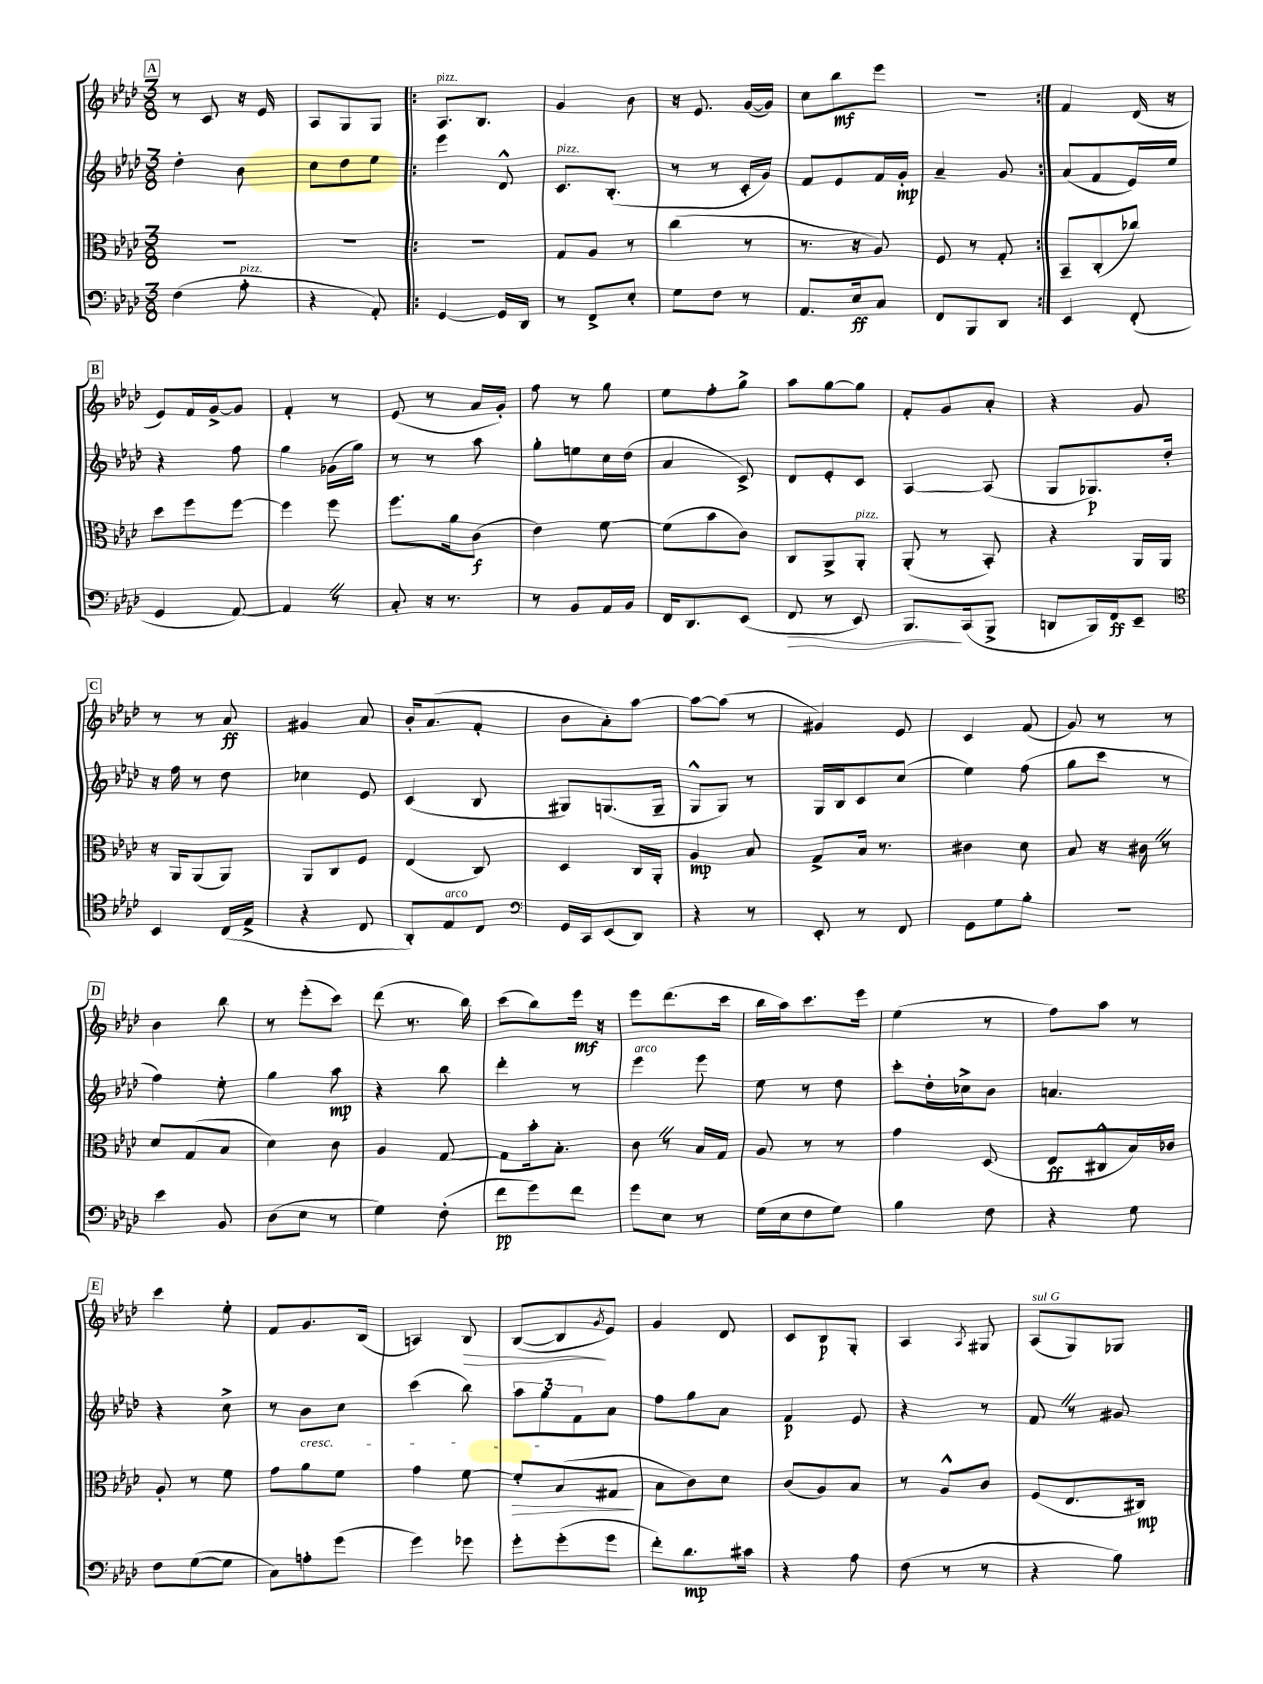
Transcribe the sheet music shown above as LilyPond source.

<<
\new StaffGroup <<
\new Staff = "s0" {
    \clef treble \key aes \major \numericTimeSignature \time 3/8
    \mark \markup { \box "A" } r8 c'8 r16 ees'16 |
    aes8 g8 g8 |
    \repeat volta 2 { aes8.^\markup { \italic "pizz." } bes8. |
    g'4 bes'8 |
    r16 ees'8. g'16~( g'16) |
    c''8 bes''8\mf ees'''8 |
    R4. | }
    f'4 des'16( r16 |
    \mark \markup { \box "B" } ees'8) f'16 g'16~-> g'8 |
    f'4-. r8 |
    ees'8( r8 aes'16 g'16-.) |
    f''8 r8 g''8 |
    ees''8 f''8-. g''8-> |
    aes''8 g''8~ g''8 |
    f'8-. g'8 aes'8-. |
    r4 g'8 |
    \mark \markup { \box "C" } r8 r8 aes'8\ff |
    gis'4 aes'8 |
    bes'16-. aes'8.( f'8-. |
    bes'8 aes'8-.) aes''8~ |
    aes''8~ aes''8( r8 |
    gis'4) ees'8 |
    c'4 f'8( |
    g'8) r8 r8 |
    \mark \markup { \box "D" } bes'4 bes''8 |
    r8 ees'''8-.( c'''8) |
    des'''8( r8. bes''16) |
    c'''8( bes''8) ees'''16\mf r16 |
    ees'''8 des'''8.( c'''16 |
    bes''16 aes''16) c'''8. ees'''16 |
    ees''4( r8 |
    f''8) aes''8 r8 |
    \mark \markup { \box "E" } c'''4 ees''8-. |
    f'8 g'8. bes16( |
    a4) bes8\> |
    bes8~( bes8\! \acciaccatura { g'8 } ees'8) |
    g'4 des'8 |
    c'8 bes8\p g8-. |
    aes4 \acciaccatura { aes8 } gis8 |
    aes8^\markup { \italic "sul G" }( g8) ges8 \bar "|." |
}
\new Staff = "s1" {
    \clef treble \key aes \major \numericTimeSignature \time 3/8
    \mark \markup { \box "A" } des''4-. bes'8 |
    c''8 des''8 ees''8 |
    \repeat volta 2 { ees'''4 des'8-^ |
    c'8.^\markup { \italic "pizz." } bes8.-.( |
    r8 r8 c'16-. g'16) |
    f'8 ees'8 f'16 g'16-.\mp |
    aes'4-- g'8 | }
    aes'8( f'8 ees'16) ees''16 |
    \mark \markup { \box "B" } r4 f''8 |
    g''4 ges'16( g''16) |
    r8 r8 aes''8 |
    g''8-. e''8 c''16 des''16( |
    aes'4 c'8->) |
    des'8 ees'8-. c'8 |
    aes4~ aes8( |
    g8 ges8.\p) des''16-. |
    \mark \markup { \box "C" } r16 f''16 r8 des''8 |
    ces''4 ees'8 |
    c'4( bes8 |
    gis8) g8.( g16-- |
    g8-^ g8) r8 |
    g16 bes16 c'8 c''8( |
    ees''4) f''8( |
    g''8 c'''8 r8 |
    \mark \markup { \box "D" } f''4) ees''8-. |
    g''4 aes''8\mp |
    r4 bes''8 |
    des'''4-. r8 |
    ees'''4^\markup { \italic "arco" } ees'''8 |
    ees''8 r8 des''8 |
    c'''8-. des''16-. ces''16-> bes'8 |
    a'4. |
    \mark \markup { \box "E" } r4 c''8-> |
    r8 bes'8\cresc c''8 |
    c'''4( bes''8) |
    \tuplet 3/2 { aes''8 g''8\! f'8 } aes'8 |
    f''8 g''8 aes'8 |
    f'4\p ees'8 |
    r4 r8 |
    f'8 \once \override BreathingSign.text = \markup { \musicglyph "scripts.caesura.straight" } \breathe r8 gis'8 \bar "|." |
}
\new Staff = "s2" {
    \clef alto \key aes \major \numericTimeSignature \time 3/8
    \mark \markup { \box "A" } R4. |
    R4. |
    \repeat volta 2 { R4. |
    g8 aes8 r8 |
    c''4( r8 |
    r8. r16 aes8) |
    f8 r8 g8-. | }
    bes,8-- c8-.( ces''8) |
    \mark \markup { \box "B" } des''8 f''8 f''8~ |
    f''4 f''8 |
    f''8. aes'16 c'8\f( |
    ees'4) f'8~ |
    f'8( bes'8 c'8) |
    c8 aes,8-> aes,8-.^\markup { \italic "pizz." } |
    aes,8-.( r8 bes,8-.) |
    r4 aes,16 aes,16 |
    \mark \markup { \box "C" } r16 aes,16 aes,8( aes,8) |
    aes,8 c8 f8 |
    ees4( c8) |
    des4 c16 aes,16-. |
    aes4\mp bes8 |
    g8-> bes16 r8. |
    cis'4 des'8 |
    bes8 r16 cis'16 \once \override BreathingSign.text = \markup { \musicglyph "scripts.caesura.straight" } \breathe r8 |
    \mark \markup { \box "D" } des'8 g8( bes8 |
    des'4) c'8 |
    aes4 g8~ |
    g8 bes'16-. bes8.-. |
    c'8 \once \override BreathingSign.text = \markup { \musicglyph "scripts.caesura.straight" } \breathe r8 bes16 g16 |
    aes8 r8 r8 |
    g'4 des8( |
    ees8\ff cis8-^ bes16) ces'16 |
    \mark \markup { \box "E" } aes8-. r8 f'8 |
    g'8 aes'8 f'8 |
    g'4 f'8~ |
    f'8-.\> bes8( gis8\! |
    bes8 c'8) des'8 |
    c'8( aes8) bes8 |
    r8 aes8-^ c'8 |
    f8( ees8. cis16\mp) \bar "|." |
}
\new Staff = "s3" {
    \clef bass \key aes \major \numericTimeSignature \time 3/8
    \mark \markup { \box "A" } f4( aes8-.^\markup { \italic "pizz." } |
    r4 aes,8-.) |
    \repeat volta 2 { g,4~ g,16 des,16 |
    r8 f,8-> ees8-. |
    g8 f8 r8 |
    aes,8. ees16\ff c8 |
    f,8 bes,,8 des,8 | }
    ees,4 f,8-.( |
    \mark \markup { \box "B" } g,4 aes,8~) |
    aes,4 \once \override BreathingSign.text = \markup { \musicglyph "scripts.caesura.straight" } \breathe r8 |
    c8-. r16 r8. |
    r8 bes,8 aes,16 bes,16 |
    f,16 des,8. ees,8( |
    f,8\> r8 ees,8) |
    bes,,8.\! c,16( bes,,8-> |
    d,8 bes,,16) f,16\ff ees,8-- |
    \mark \markup { \box "C" } \clef tenor bes,4 c16( ees16-> |
    r4 c8 |
    aes,8-.) ees8^\markup { \italic "arco" } c8 |
    \clef bass g,16 c,16 ees,8( des,8) |
    r4 r8 |
    ees,8-. r8 f,8 |
    g,8 g8 bes8-. |
    r4. |
    \mark \markup { \box "D" } ees'4 bes,8 |
    des8( ees8 r8 |
    g4) f8-.( |
    f'8\pp g'8) f'8 |
    g'8 ees8 r8 |
    g16( ees16 f8 g8) |
    bes4 f8 |
    r4 g8 |
    \mark \markup { \box "E" } f8 g8~( g8 |
    c8) a8-. g'8( |
    g'4) ges'8 |
    g'8-. g'8-.( g'8 |
    f'8-.) des'8.\mp cis'16 |
    r4 aes8 |
    f8( r8 r8 |
    r4 bes8) \bar "|." |
}
>>
>>
